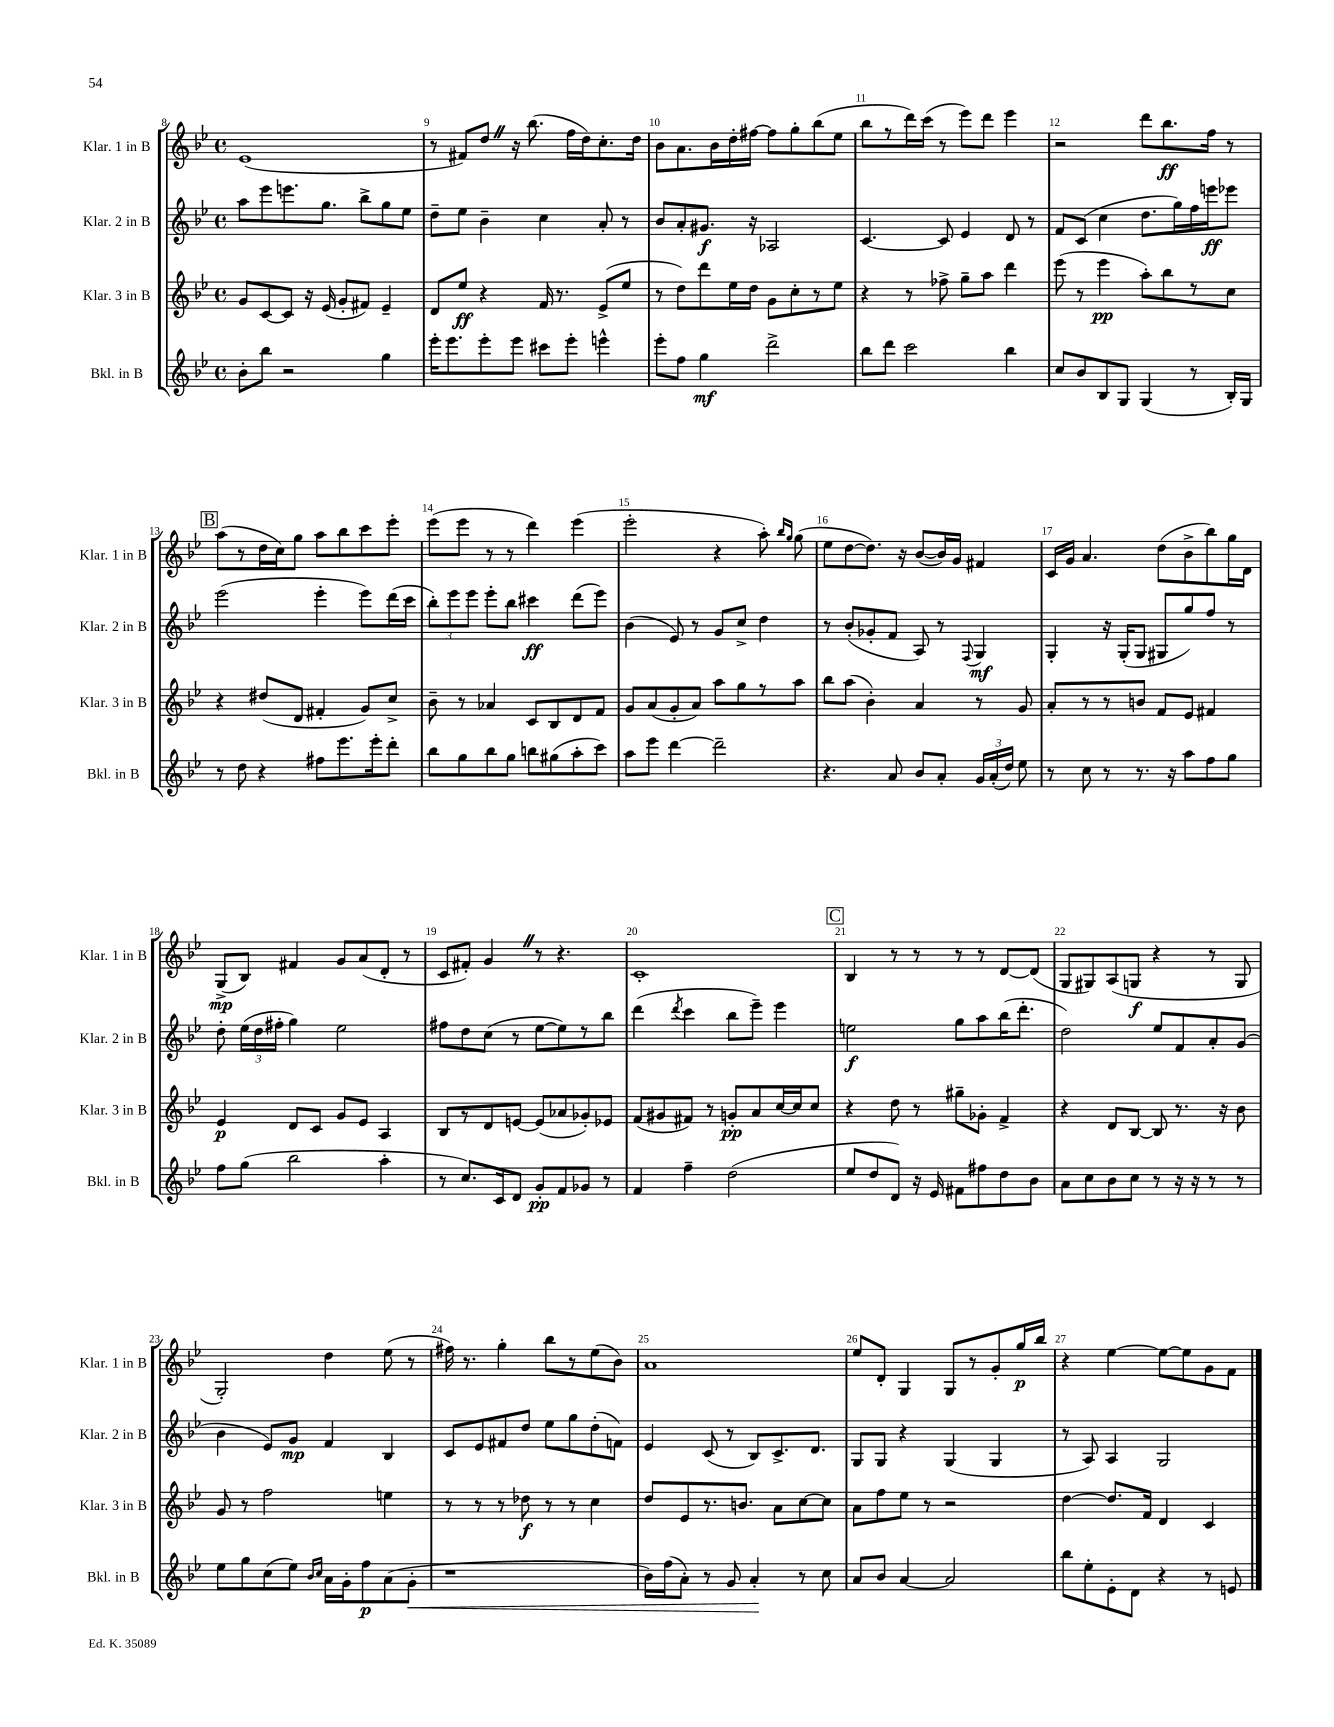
<<
\new StaffGroup <<
\new Staff = "s0" \with { instrumentName = "Klar. 1 in B" shortInstrumentName = "Klar. 1 in B" } {
    \clef treble \key bes \major \defaultTimeSignature \time 4/4
    \autoBeamOff ees'1( |
    r8 fis'8[) d''8] \once \override BreathingSign.text = \markup { \musicglyph "scripts.caesura.straight" } \breathe r16 bes''8.( f''16[ d''16) c''8.-. d''16] |
    bes'8[ a'8. bes'16 d''16-. fis''16]~ fis''8[ g''8-. bes''8( ees''8] |
    bes''8[ r8 d'''16) c'''16]( r8 ees'''8[) d'''8] ees'''4 |
    r2 d'''8[ bes''8.\ff f''16] r8 |
    \mark \markup { \box "B" } a''8[( r8 d''16 c''16) g''8] a''8[ bes''8 c'''8 ees'''8]-. |
    ees'''8[( ees'''8] r8 r8 d'''4) ees'''4( |
    ees'''2-. r4 a''8-.) \grace { bes''16[ g''16] } g''8( |
    ees''8[ d''8~ d''8.]) r16 bes'8[~( bes'16) g'16] fis'4 |
    c'16[ g'16] a'4. d''8[( bes'8-> bes''8) g''16 d'16] |
    g8[->\mp( bes8]) fis'4 g'8[ a'8( d'8]-. r8 |
    c'8[ fis'8]-.) g'4 \once \override BreathingSign.text = \markup { \musicglyph "scripts.caesura.straight" } \breathe r8 r4. |
    c'1-. |
    \mark \markup { \box "C" } bes4 r8 r8 r8 r8 d'8[~ d'8]( |
    g8[ gis8) a8( g8]\f r4 r8 g8 |
    g2-.) d''4 ees''8( r8 |
    fis''16) r8. g''4-. bes''8[ r8 ees''8( bes'8]) |
    a'1 |
    ees''8[ d'8]-. g4 g8[ r8 g'8-. g''16\p bes''16] |
    r4 ees''4~ ees''8[~ ees''8 g'8 f'8] \bar "|." |
}
\new Staff = "s1" \with { instrumentName = "Klar. 2 in B" shortInstrumentName = "Klar. 2 in B" } {
    \clef treble \key bes \major \defaultTimeSignature \time 4/4
    \autoBeamOff a''8[ ees'''8 e'''8. g''8.] bes''8[-> g''8 ees''8] |
    d''8[-- ees''8] bes'4-- c''4 a'8-. r8 |
    bes'8[ a'8-. gis'8.]\f r16 aes2 |
    c'4.~ c'8 ees'4 d'8 r8 |
    f'8[ c'8]( c''4 d''8.[ g''16) f''16 e'''16\ff ees'''8] |
    \mark \markup { \box "B" } ees'''2( ees'''4-. ees'''8[) d'''16( c'''16] |
    \tuplet 3/2 { bes''8[-.) ees'''8 ees'''8] } ees'''8[-. bes''8] cis'''4\ff d'''8[( ees'''8]) |
    bes'4( ees'8) r8 g'8[ c''8]-> d''4 |
    r8 bes'8[-.( ges'8-. f'8] a8) r8 \appoggiatura { f8 } g4\mf |
    g4-. r16 g16[-.( g8] gis8[ g''8) f''8] r8 |
    d''8-. \tuplet 3/2 { ees''16[( d''16 fis''16]-. } g''4) ees''2 |
    fis''8[ d''8 c''8]( r8 ees''8[~ ees''8) r8 bes''8] |
    d'''4( \acciaccatura { d'''8 } c'''4 bes''8[ ees'''8]--) ees'''4 |
    \mark \markup { \box "C" } e''2\f g''8[ a''8 bes''16( d'''8.]-. |
    d''2) ees''8[ f'8 a'8-. g'8]( |
    bes'4 ees'8[) g'8]\mp f'4 bes4 |
    c'8[ ees'8 fis'8 d''8] ees''8[ g''8 d''8-.( f'8]) |
    ees'4 c'8( r8 bes8[) c'8.-> d'8.] |
    g8[ g8] r4 g4( g4 |
    r8 a8) a4 g2 \bar "|." |
}
\new Staff = "s2" \with { instrumentName = "Klar. 3 in B" shortInstrumentName = "Klar. 3 in B" } {
    \clef treble \key bes \major \defaultTimeSignature \time 4/4
    \autoBeamOff g'8[ c'8~ c'8] r16 ees'16( g'8[-. fis'8]) ees'4-- |
    d'8[ ees''8]\ff r4 f'16 r8. ees'8[->( ees''8] |
    r8 d''8[) d'''8 ees''16 d''16] g'8[ c''8-. r8 ees''8] |
    r4 r8 fes''8-> g''8[-- a''8] d'''4 |
    ees'''8( r8 ees'''4\pp a''8[-.) bes''8 r8 c''8] |
    \mark \markup { \box "B" } r4 dis''8[( d'8] fis'4-. g'8[) c''8]-> |
    bes'8-- r8 aes'4 c'8[ bes8 d'8 f'8] |
    g'8[ a'8( g'8-. a'8]) a''8[ g''8 r8 a''8] |
    bes''8[ a''8]( bes'4-.) a'4 r8 g'8 |
    a'8[-. r8 r8 b'8] f'8[ ees'8] fis'4 |
    ees'4\p d'8[ c'8] g'8[ ees'8] a4 |
    bes8[ r8 d'8 e'8]~ e'8[( aes'8 ges'8-.) ees'8] |
    f'8[( gis'8 fis'8]) r8 g'8[-.\pp a'8 c''16~ c''16 c''8] |
    \mark \markup { \box "C" } r4 d''8 r8 gis''8[-- ges'8]-. f'4-> |
    r4 d'8[ bes8]~ bes8 r8. r16 bes'8 |
    g'8 r8 f''2 e''4 |
    r8 r8 r8 des''8\f r8 r8 c''4 |
    d''8[ ees'8 r8. b'8.] a'8[ c''8~ c''8] |
    a'8[ f''8 ees''8] r8 r2 |
    d''4~ d''8.[ f'16] d'4 c'4 \bar "|." |
}
\new Staff = "s3" \with { instrumentName = "Bkl. in B" shortInstrumentName = "Bkl. in B" } {
    \clef treble \key bes \major \defaultTimeSignature \time 4/4
    \autoBeamOff bes'8[-. bes''8] r2 g''4 |
    ees'''16[-. ees'''8. ees'''8-. ees'''8] cis'''8[ ees'''8]-. e'''4-^ |
    ees'''8[-. f''8] g''4\mf d'''2-> |
    bes''8[ d'''8] c'''2 bes''4 |
    c''8[ bes'8 bes8 g8] g4( r8 bes16[-.) g16] |
    \mark \markup { \box "B" } r8 d''8 r4 fis''8[ ees'''8. ees'''16-. d'''8]-. |
    bes''8[ g''8 bes''8 g''8] b''8[ gis''8( a''8-. c'''8]) |
    a''8[ ees'''8] d'''4~ d'''2-- |
    r4. a'8 bes'8[ a'8]-. \tuplet 3/2 { g'16[ a'16-.( d''16]) } ees''8 |
    r8 c''8 r8 r8. r16 a''8[ f''8 g''8] |
    f''8[ g''8]( bes''2 a''4-. |
    r8 c''8.[) c'16 d'8] g'8[-.\pp f'8 ges'8] r8 |
    f'4 f''4-- d''2( |
    \mark \markup { \box "C" } ees''8[ d''8 d'8]) r16 ees'16 fis'8[ fis''8 d''8 bes'8] |
    a'8[ c''8 bes'8 c''8] r8 r16 r16 r8 r8 |
    ees''8[ g''8 c''8( ees''8]) \grace { bes'16[ c''16] } a'16[ g'16-. f''8\p a'8( g'8]-.\< |
    r1 |
    bes'16[) f''16( a'8]-.) r8 g'8 a'4-.\! r8 c''8 |
    a'8[ bes'8] a'4~ a'2 |
    bes''8[ ees''8-. ees'8-. d'8] r4 r8 e'8 \bar "|." |
}
>>
>>
\layout { \context { \Score currentBarNumber = #8 \override BarNumber.break-visibility = ##(#f #t #t) barNumberVisibility = #all-bar-numbers-visible } }
